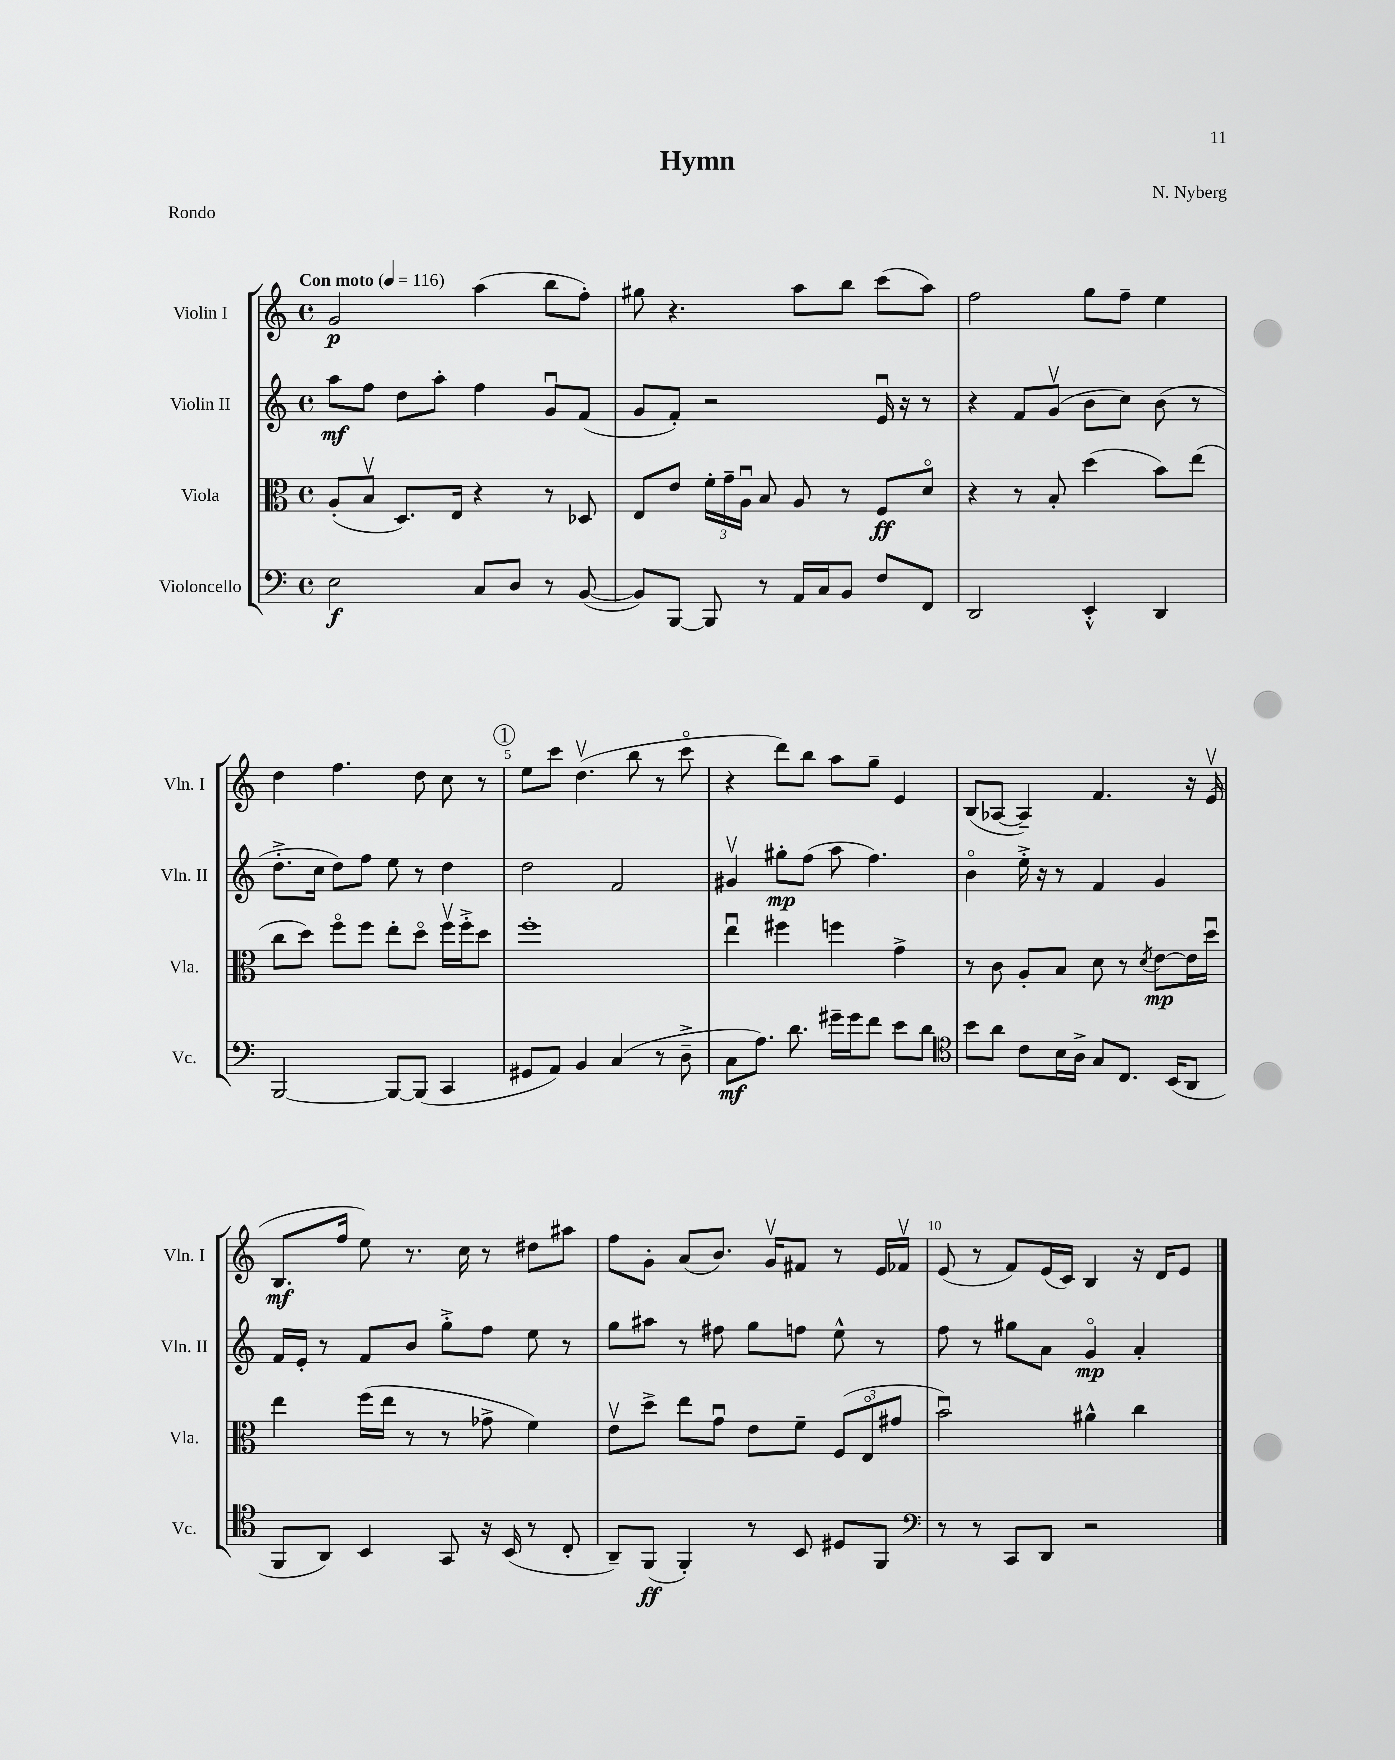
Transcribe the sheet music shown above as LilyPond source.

\header { title = "Hymn" composer = "N. Nyberg" piece = "Rondo" }
<<
\new StaffGroup <<
\new Staff = "s0" \with { instrumentName = "Violin I" shortInstrumentName = "Vln. I" } {
    \clef treble \key c \major \defaultTimeSignature \time 4/4 \tempo "Con moto" 4 = 116
    \autoBeamOff g'2\p a''4( b''8[ f''8]-.) |
    gis''8 r4. a''8[ b''8] c'''8[( a''8]) |
    f''2 g''8[ f''8]-- e''4 |
    d''4 f''4. d''8 c''8 r8 |
    \mark \markup { \circle "1" } e''8[ c'''8] d''4.\upbow( b''8 r8 c'''8\flageolet |
    r4 d'''8[) b''8] a''8[ g''8]-- e'4 |
    b8[( aes8]~ aes4--) f'4. r16 e'16\upbow( |
    b8.[\mf f''16] e''8) r8. c''16 r8 dis''8[ ais''8] |
    f''8[ g'8]-. a'8[( b'8.]) g'16[\upbow fis'8] r8 e'16[ fes'16]\upbow |
    e'8( r8 f'8[) e'16( c'16]) b4 r16 d'16[ e'8] \bar "|." |
}
\new Staff = "s1" \with { instrumentName = "Violin II" shortInstrumentName = "Vln. II" } {
    \clef treble \key c \major \defaultTimeSignature \time 4/4
    \autoBeamOff a''8[\mf f''8] d''8[ a''8]-. f''4 g'8[\downbow f'8]( |
    g'8[ f'8]-.) r2 e'16\downbow r16 r8 |
    r4 f'8[ g'8]\upbow( b'8[ c''8]) b'8( r8 |
    d''8.[-.-> c''16] d''8[) f''8] e''8 r8 d''4 |
    \mark \markup { \circle "1" } d''2 f'2 |
    gis'4\upbow gis''8[-.\mp f''8]( a''8 f''4.) |
    b'4\flageolet e''16-.-> r16 r8 f'4 g'4 |
    f'16[ e'16]-. r8 f'8[ b'8] g''8[-.-> f''8] e''8 r8 |
    g''8[ ais''8] r8 fis''8 g''8[ f''8] e''8-^ r8 |
    f''8 r8 gis''8[ a'8] g'4\flageolet\mp a'4-. \bar "|." |
}
\new Staff = "s2" \with { instrumentName = "Viola" shortInstrumentName = "Vla." } {
    \clef alto \key c \major \defaultTimeSignature \time 4/4
    \autoBeamOff a8[-.( b8]\upbow d8.[) e16] r4 r8 des8 |
    e8[ e'8] \tuplet 3/2 { f'16[-. g'16-- a16]\downbow } b8 a8 r8 f8[\ff d'8]\flageolet |
    r4 r8 b8-. d''4( b'8[) e''8]( |
    c''8[ d''8]) f''8[\flageolet f''8] e''8[-. d''8]\flageolet f''16[\upbow f''16-.-> d''8] |
    \mark \markup { \circle "1" } f''1-. |
    e''4\downbow fis''4 f''4 g'4-> |
    r8 c'8 a8[-. b8] d'8 r8 \acciaccatura { d'8 } e'8[~\mp e'16 d''16]\downbow |
    e''4 f''16[( e''16] r8 r8 ges'8-> f'4) |
    e'8[\upbow d''8]-> e''8[ g'8]\downbow e'8[ f'8]-- \tuplet 3/2 { f8[( e8\flageolet gis'8] } |
    b'2\downbow) ais'4-^ c''4 \bar "|." |
}
\new Staff = "s3" \with { instrumentName = "Violoncello" shortInstrumentName = "Vc." } {
    \clef bass \key c \major \defaultTimeSignature \time 4/4
    \autoBeamOff e2\f c8[ d8] r8 b,8~( |
    b,8[) b,,8]~ b,,8 r8 a,16[ c16 b,8] f8[ f,8] |
    d,2 e,4-.-^ d,4 |
    b,,2~ b,,8[~ b,,8]( c,4 |
    \mark \markup { \circle "1" } gis,8[ a,8]) b,4 c4( r8 d8---> |
    c8[\mf a8.]) d'8. gis'16[-- gis'16 f'8] e'8[ d'8] |
    \clef tenor b'8[ a'8] c'8[ b16 a16]-> g8[ c8.] b,16[( a,8] |
    f,8[ a,8]) b,4 g,8 r16 b,16( r8 c8-. |
    a,8[--) f,8]\ff( f,4-.) r8 b,8 dis8[ f,8] |
    \clef bass r8 r8 c,8[ d,8] r2 \bar "|." |
}
>>
>>
\layout { \context { \Score \override BarNumber.break-visibility = ##(#f #t #t) barNumberVisibility = #(every-nth-bar-number-visible 5) } }
